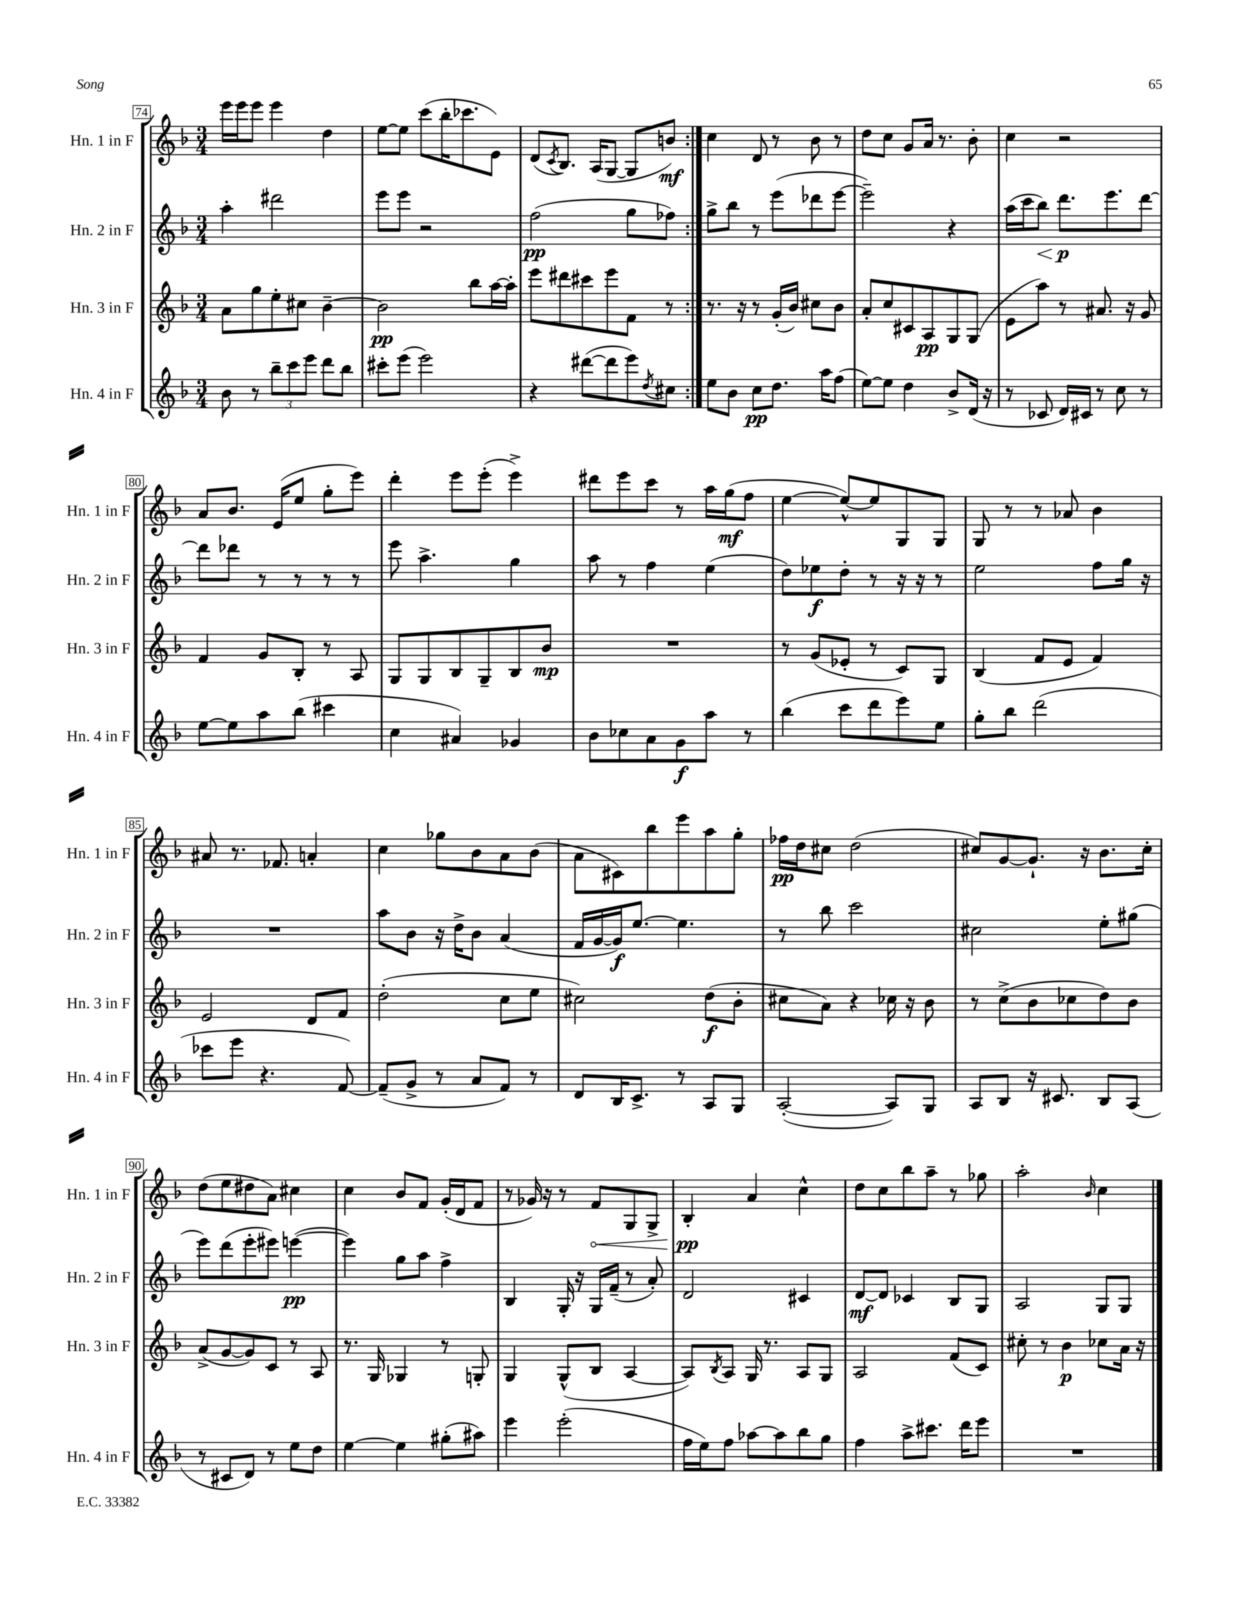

**kern	**dynam	**kern	**dynam	**kern	**dynam	**kern	**dynam
*part4	*part4	*part3	*part3	*part2	*part2	*part1	*part1
*staff4	*staff4	*staff3	*staff3	*staff2	*staff2	*staff1	*staff1
*I"Hn. 4 in F	*	*I"Hn. 3 in F	*	*I"Hn. 2 in F	*	*I"Hn. 1 in F	*
*I'Hn. 4 in F	*	*I'Hn. 3 in F	*	*I'Hn. 2 in F	*	*I'Hn. 1 in F	*
*clefG2	*	*clefG2	*	*clefG2	*	*clefG2	*
*k[b-]	*	*k[b-]	*	*k[b-]	*	*k[b-]	*
*M3/4	*	*M3/4	*	*M3/4	*	*M3/4	*
=74	=74	=74	=74	=74	=74	=74	=74
8b-\	.	8a\L	.	4aa'\	.	16eee\LL	.
.	.	.	.	.	.	16eee\J	.
8r	.	8gg\	.	.	.	8eee\J	.
12bb-~\L	.	8ee'\	.	2ddd#X\	.	4eee\	.
12ccc\	.	.	.	.	.	.	.
.	.	8cc#X\J	.	.	.	.	.
12eee\J	.	.	.	.	.	.	.
8ddd\L	.	[4b-~\	.	.	.	4dd\	.
8bb-\J	.	.	.	.	.	.	.
=75	=75	=75	=75	=75	=75	=75	=75
8ccc#X'\L	.	2b-\]	pp	8eee\L	.	[8ee\L	.
(8eee\J	.	.	.	8eee\J	.	8ee\J]	.
2eee\)	.	.	.	2r	.	(8ccc\L	.
.	.	.	.	.	.	16bb-'\K	.
.	.	.	.	.	.	8.ccc-X\	.
.	.	8bb-\L	.	.	.	.	.
.	.	[16aa\L	.	.	.	8e\J)	.
.	.	16aa'\JJ]	.	.	.	.	.
=76	=76	=76	=76	=76	=76	=76	=76
4r	.	8eee\L	.	(2ff\	pp	(8d/L	.
.	.	.	.	.	.	8qc/	.
.	.	8ddd#X\	.	.	.	8.B-/J)	.
([8ddd#X\L	.	8ccc#X\	.	.	.	.	.
.	.	.	.	.	.	(16A/KL	.
8ddd#\]	.	8eee\	.	.	.	[8G/J	.
8eee\)	.	8f\J	.	8gg\L	.	8G/L]	.
8qdd/	.	.	.	.	.	.	.
8cc#X\J	.	8r	.	8ff-X\J)	.	8bn/J)	mf
=77:|!	=77:|!	=77:|!	=77:|!	=77:|!	=77:|!	=77:|!	=77:|!
8ee\L	.	8.r	.	8gg^\L	.	4cc\	.
8b-\J	.	.	.	8bb-\J	.	.	.
.	.	16r	.	.	.	.	.
8cc\L	pp	8r	.	8r	.	8d/	.
8.dd\J	.	(16g'/LL	.	(8eee\L	.	8r	.
.	.	16b-/JJ)	.	.	.	.	.
.	.	8cc#X\L	.	8ddd-X\	.	8b-\	.
16aa\KL	.	.	.	.	.	.	.
(8ff\J	.	8b-\J	.	[8eee\J	.	8r	.
=78	=78	=78	=78	=78	=78	=78	=78
[8ee\L)	.	8a'/L	.	2eee~\])	.	8dd\L	.
8ee\J]	.	8cc/	.	.	.	8cc\J	.
4dd\	.	8c#X/	.	.	.	8g/L	.
.	.	8A/	pp	.	.	16a/Jk	.
.	.	.	.	.	.	8.r	.
8b-^/L	.	8G/	.	4r	.	.	.
(16d/Jk	.	(8G/J	.	.	.	8b-'\	.
16r	.	.	.	.	.	.	.
=79	=79	=79	=79	=79	=79	=79	=79
8r	.	8e\L	.	(16aa\LL	.	4cc\	.
.	.	.	.	16ccc\J	.	.	.
!	!	!	!	!	!LO:HP:b	!	!
8c-X/	.	8aa\J)	.	8bb-\J)	<	.	.
16d/LL)	.	8r	.	8.ddd\L	p	2r	.
16c#X/JJ	.	.	.	.	.	.	.
8r	.	8.a#X/	.	.	.	.	.
.	.	.	.	8.eee\	[	.	.
8cc\	.	.	.	.	.	.	.
.	.	16r	.	.	.	.	.
8r	.	8g/	.	[8ddd\J	.	.	.
!!LO:LB:g=z
=80	=80	=80	=80	=80	=80	=80	=80
[8ee\L	.	4f/	.	8ddd\L]	.	8a/L	.
8ee\]	.	.	.	8ddd-X\J	.	8.b-/J	.
8aa\	.	8g/L	.	8r	.	.	.
.	.	.	.	.	.	(16e/KL	.
(8bb-\J	.	8B-'/J	.	8r	.	8ee/J	.
4ccc#X\	.	8r	.	8r	.	8gg'\L	.
.	.	8A/	.	8r	.	8eee\J)	.
=81	=81	=81	=81	=81	=81	=81	=81
4cc\	.	8G/L	.	8eee\	.	4ddd'\	.
.	.	8G/	.	4.aa^\	.	.	.
4a#X/)	.	8B-/	.	.	.	8eee\L	.
.	.	8G~/	.	.	.	(8eee'\J	.
4g-X/	.	8B-/	.	4gg\	.	4eee^\)	.
.	.	8b-/J	mp	.	.	.	.
=82	=82	=82	=82	=82	=82	=82	=82
8b-\L	.	2.r	.	8aa\	.	8ddd#X\L	.
8cc-X\	.	.	.	8r	.	8eee\	.
8a\	.	.	.	4ff\	.	8ccc\J	.
8g\	f	.	.	.	.	8r	.
8aa\J	.	.	.	(4ee\	.	16aa\LL	.
.	.	.	.	.	.	(16gg\J	mf
8r	.	.	.	.	.	8ff\J	.
=83	=83	=83	=83	=83	=83	=83	=83
(4bb-\	.	8r	.	8dd\L)	.	[4ee\	.
.	.	(8g/L	.	8ee-X\	f	.	.
8ccc\L	.	8e-X'/J	.	8dd'\J	.	8ee^^/L_)	.
8ddd\	.	8r	.	8r	.	8ee/]	.
8eee\)	.	8c/L)	.	16r	.	8G/	.
.	.	.	.	16r	.	.	.
8ee\J	.	8G/J	.	8r	.	8G/J	.
=84	=84	=84	=84	=84	=84	=84	=84
8gg'\L	.	(4B-/	.	2ee\	.	8G/	.
8bb-\J	.	.	.	.	.	8r	.
(2ddd\	.	8f/L	.	.	.	8r	.
.	.	8e/J	.	.	.	8a-X/	.
.	.	4f/)	.	8ff\L	.	4b-\	.
.	.	.	.	16gg\Jk	.	.	.
.	.	.	.	16r	.	.	.
!!LO:LB:g=z
=85	=85	=85	=85	=85	=85	=85	=85
8ccc-X\L	.	2e/	.	2.r	.	8a#X/	.
8eee\J	.	.	.	.	.	8.r	.
4.r	.	.	.	.	.	.	.
.	.	.	.	.	.	8.f-X/	.
.	.	8d/L	.	.	.	4an'/	.
[8f/)	.	8f/J	.	.	.	.	.
=86	=86	=86	=86	=86	=86	=86	=86
(8f~/L]	.	(2dd'\	.	8aa\L	.	4cc\	.
8g^/J	.	.	.	8b-\J	.	.	.
8r	.	.	.	16r	.	8gg-X\L	.
.	.	.	.	16dd^\KL	.	.	.
8a/L	.	.	.	8b-\J	.	8b-\	.
8f/J)	.	8cc\L	.	(4a/	.	8a\	.
8r	.	8ee\J	.	.	.	(8b-\J	.
=87	=87	=87	=87	=87	=87	=87	=87
8d/L	.	2cc#X\)	.	16f/LL	.	8a\L	.
.	.	.	.	[16g/	.	.	.
16B-/K	.	.	.	16g/J])	f	8c#X\)	.
8.c^/J	.	.	.	[8.ee/J	.	.	.
.	.	.	.	.	.	8bb-\	.
8r	.	.	.	4.ee\]	.	8eee\	.
8A/L	.	(8dd\L	f	.	.	8aa\	.
8G/J	.	8b-'\J	.	.	.	8gg'\J	.
=88	=88	=88	=88	=88	=88	=88	=88
([2A'/	.	8cc#X\L	.	8r	.	16ff-X\LL	pp
.	.	.	.	.	.	16dd\J	.
.	.	8a\J)	.	8bb-\	.	8cc#X\J	.
.	.	4r	.	2ccc\	.	(2dd\	.
8A/L])	.	16cc-X\	.	.	.	.	.
.	.	16r	.	.	.	.	.
8G/J	.	8b-\	.	.	.	.	.
=89	=89	=89	=89	=89	=89	=89	=89
8A/L	.	8r	.	2cc#X\	.	8cc#X/L)	.
8B-/J	.	(8cc^\L	.	.	.	[8g/	.
16r	.	8b-\	.	.	.	8.g`/J]	.
8.c#X/	.	.	.	.	.	.	.
.	.	8cc-X\	.	.	.	.	.
.	.	.	.	.	.	16r	.
8B-/L	.	8dd\)	.	8ee'\L	.	8.b-\L	.
(8A/J	.	8b-\J	.	(8gg#X\J	.	.	.
.	.	.	.	.	.	16cc#'\Jk	.
!!LO:LB:g=z
=90	=90	=90	=90	=90	=90	=90	=90
8r	.	(8a^/L	.	8eee\L)	.	(8dd\L	.
8c#X/L	.	[8g/	.	(8ddd\	.	8ee\	.
8d/J)	.	8g/])	.	8eee'\	.	8dd#X\	.
8r	.	8c/J	.	8eee#X\J)	.	8a\J)	.
8ee\L	.	8r	.	([4eeen\	pp	4cc#X\	.
8dd\J	.	8A/	.	.	.	.	.
=91	=91	=91	=91	=91	=91	=91	=91
[4ee\	.	8.r	.	4eee\])	.	4cc\	.
.	.	16G/	.	.	.	.	.
4ee\]	.	4G-X/	.	8gg\L	.	8b-/L	.
.	.	.	.	8aa\J	.	8f/J	.
(8gg#X'\L	.	8r	.	4ff^\	.	(16g'/LL	.
.	.	.	.	.	.	16d/J	.
8aa#X\J)	.	8Gn'/	.	.	.	8f/J	.
=92	=92	=92	=92	=92	=92	=92	=92
4eee\	.	4G/	.	4B-/	.	8r	.
.	.	.	.	.	.	16g-X/)	.
.	.	.	.	.	.	16r	.
(2eee'\	.	(8G^^/L	.	16G'/	.	8r	.
.	.	.	.	16r	.	.	.
!	!	!	!	!	!	!	!LO:HP:b
.	.	8B-/J	.	16G/LL	.	8f/L	<
.	.	.	.	(16f~/JJ	.	.	.
.	.	[4A/	.	8r	.	8G/	.
.	.	.	.	8a'/)	.	8G^/J	.
=93	=93	=93	=93	=93	=93	=93	=93
16ff\LL	.	8A/L])	.	2d/	.	4B-'/	pp
16ee\J)	.	.	.	.	.	.	.
.	.	8qB-/	.	.	.	.	.
8ff\J	.	8A/J	.	.	.	.	.
[8aa-X\L	.	16G/	.	.	.	4a/	[
.	.	8.r	.	.	.	.	.
8aa-\]	.	.	.	.	.	.	.
8bb-\	.	8A/L	.	4c#X/	.	4cc^^\	.
8gg\J	.	8G/J	.	.	.	.	.
=94	=94	=94	=94	=94	=94	=94	=94
4ff\	.	2A/	.	[8d/L	mf	8dd\L	.
.	.	.	.	8d/J]	.	8cc\	.
8aa^\L	.	.	.	4c-X/	.	8bb-\	.
8.ccc#X\J	.	.	.	.	.	8aa~\J	.
.	.	(8f/L	.	8B-/L	.	8r	.
16ddd\KL	.	.	.	.	.	.	.
8eee\J	.	8c/J)	.	8G/J	.	8gg-X\	.
=95	=95	=95	=95	=95	=95	=95	=95
2.r	.	8cc#X'\	.	2A/	.	2aa'\	.
.	.	8r	.	.	.	.	.
.	.	4b-\	p	.	.	.	.
.	.	.	.	.	.	16qqb-/	.
.	.	8cc-X\L	.	8G/L	.	4cc\	.
.	.	16a\Jk	.	8G/J	.	.	.
.	.	16r	.	.	.	.	.
==	==	==	==	==	==	==	==
*-	*-	*-	*-	*-	*-	*-	*-
